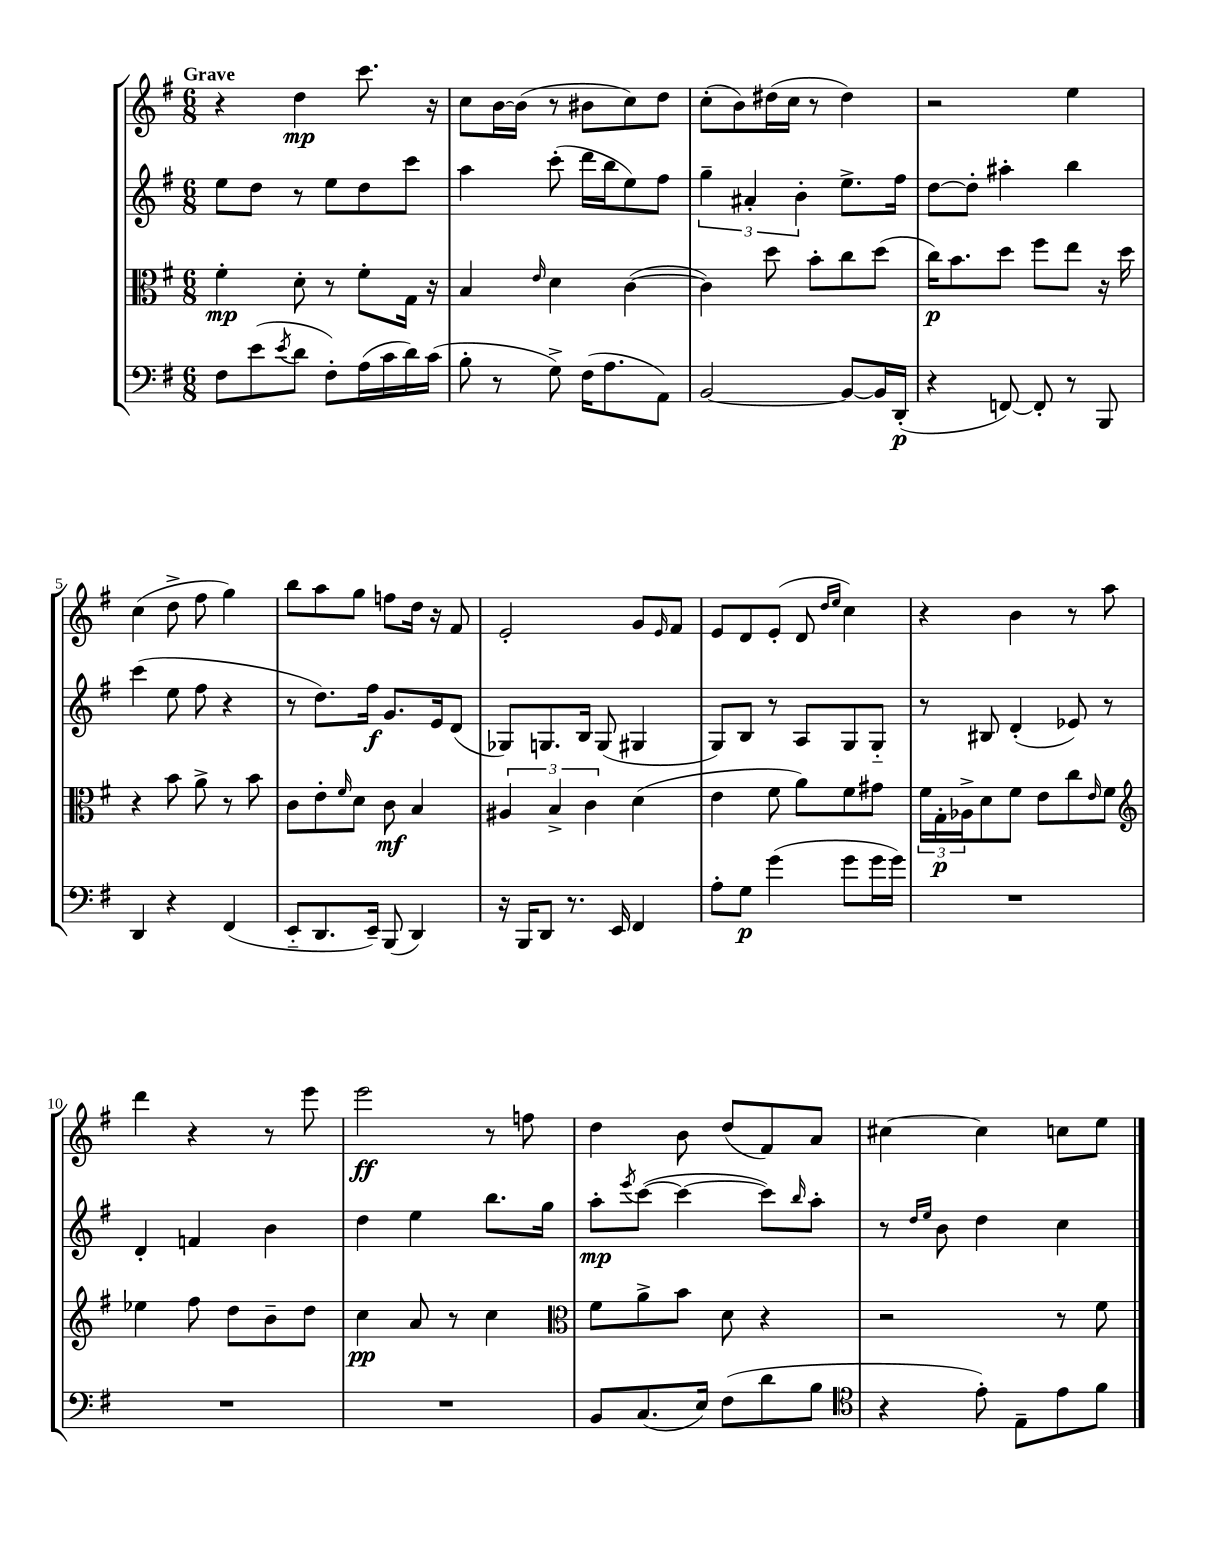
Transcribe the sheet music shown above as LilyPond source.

<<
\new StaffGroup <<
\new Staff = "s0" {
    \clef treble \key g \major \numericTimeSignature \time 6/8 \tempo "Grave"
    r4 d''4\mp c'''8. r16 |
    c''8 b'16~ b'16( r8 bis'8 c''8) d''8 |
    c''8-.( b'8) dis''16( c''16 r8 dis''4) |
    r2 e''4 |
    c''4( d''8-> fis''8 g''4) |
    b''8 a''8 g''8 f''8 d''16 r16 fis'8 |
    e'2-. g'8 \grace { e'16 } fis'8 |
    e'8 d'8 e'8-.( d'8 \grace { d''16 e''16 } c''4) |
    r4 b'4 r8 a''8 |
    d'''4 r4 r8 e'''8 |
    e'''2\ff r8 f''8 |
    d''4 b'8 d''8( fis'8) a'8 |
    cis''4~ cis''4 c''8 e''8 \bar "|." |
}
\new Staff = "s1" {
    \clef treble \key g \major \numericTimeSignature \time 6/8
    e''8 d''8 r8 e''8 d''8 c'''8 |
    a''4 c'''8-.( d'''16 b''16 e''8) fis''8 |
    \tuplet 3/2 { g''4-- ais'4-. b'4-. } e''8.-> fis''16 |
    d''8~ d''8-. ais''4-. b''4 |
    c'''4( e''8 fis''8 r4 |
    r8 d''8.) fis''16\f g'8. e'16 d'8( |
    ges8) g8. b16 g8( gis4 |
    g8) b8 r8 a8 g8 g8-_ |
    r8 bis8 d'4-.( ees'8) r8 |
    d'4-. f'4 b'4 |
    d''4 e''4 b''8. g''16 |
    a''8-.\mp \acciaccatura { e'''8 } c'''8~( c'''4~ c'''8) \grace { b''16 } a''8-. |
    r8 \grace { d''16 e''16 } b'8 d''4 c''4 \bar "|." |
}
\new Staff = "s2" {
    \clef alto \key g \major \numericTimeSignature \time 6/8
    fis'4-.\mp d'8-. r8 fis'8-. g16 r16 |
    b4 \grace { e'16 } d'4 c'4~( |
    c'4) d''8 b'8-. c''8 d''8( |
    c''16\p) b'8. d''8 fis''8 e''8 r16 d''16 |
    r4 b'8 a'8-> r8 b'8 |
    c'8 e'8-. \grace { fis'16 } d'8 c'8\mf b4 |
    \tuplet 3/2 { ais4 b4-> c'4 } d'4( |
    e'4 fis'8 a'8) fis'8 gis'8 |
    \tuplet 3/2 { fis'16 g16-.\p aes16-> } d'8 fis'8 e'8 c''8 \grace { e'16 } fis'8 |
    \clef treble ees''4 fis''8 d''8 b'8-- d''8 |
    c''4\pp a'8 r8 c''4 |
    \clef alto fis'8 a'8-> b'8 d'8 r4 |
    r2 r8 fis'8 \bar "|." |
}
\new Staff = "s3" {
    \clef bass \key g \major \numericTimeSignature \time 6/8
    fis8 e'8( \acciaccatura { e'8 } d'8 fis8-.) a16( c'16 d'16) c'16( |
    b8-. r8 g8->) fis16( a8. a,8) |
    b,2~ b,8~ b,16 d,16-.\p( |
    r4 f,8~) f,8-. r8 b,,8 |
    d,4 r4 fis,4( |
    e,8-_ d,8. e,16--) b,,8( d,4) |
    r16 b,,16 d,8 r8. e,16 fis,4 |
    a8-. g8\p g'4( g'8 g'16 g'16) |
    R2. |
    R2. |
    R2. |
    b,8 c8.( e16) fis8( d'8 b8 |
    \clef tenor r4 e'8-.) e8-- e'8 fis'8 \bar "|." |
}
>>
>>
